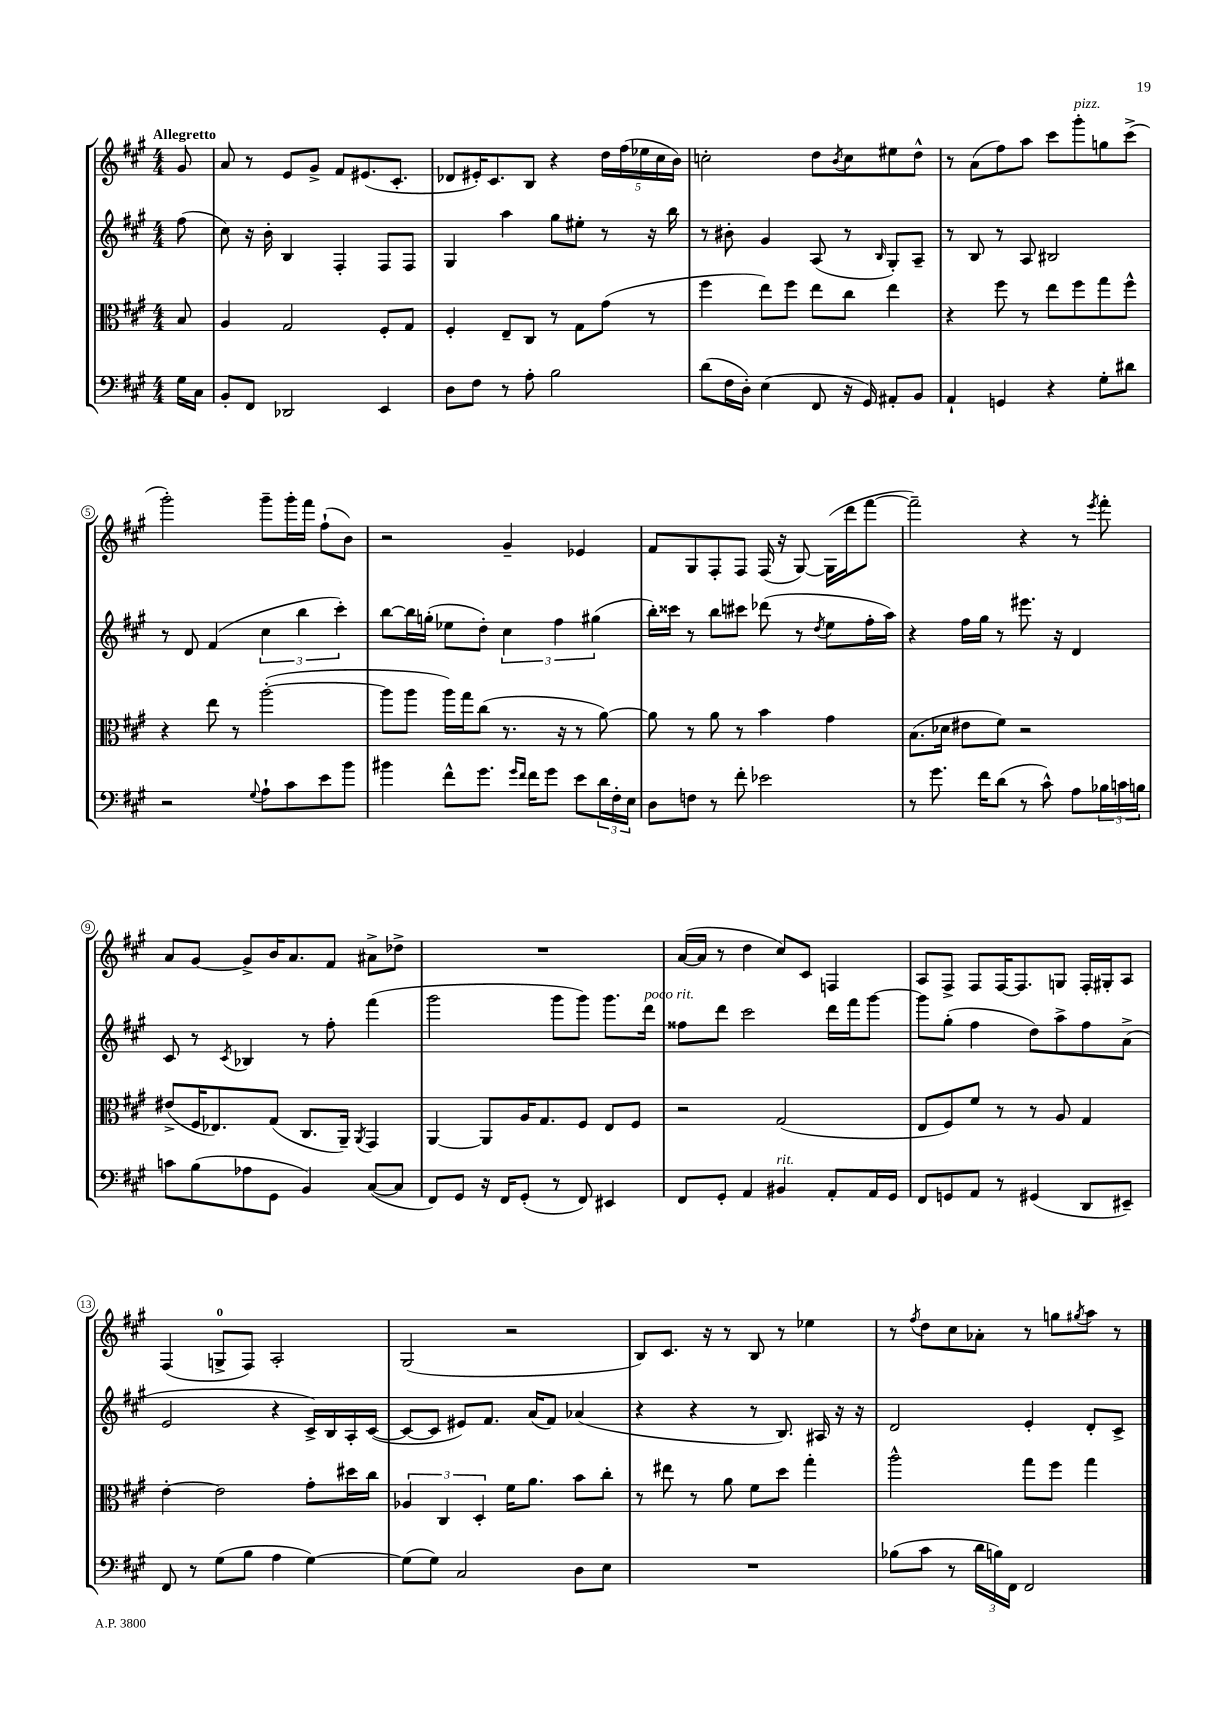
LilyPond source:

<<
\new StaffGroup <<
\new Staff = "s0" {
    \clef treble \key a \major \numericTimeSignature \time 4/4 \partial 8 \tempo "Allegretto"
    gis'8 |
    a'8 r8 e'8 gis'8-> fis'8 eis'8.( cis'8.-. |
    des'8 eis'16-.) cis'8. b8 r4 \tuplet 5/4 { d''16 fis''16( ees''16 cis''16 b'16) } |
    c''2-. d''8 \acciaccatura { b'8 } c''8 eis''8 d''8-^ |
    r8 a'8( fis''8) a''8 cis'''8 gis'''8-.^\markup { \italic "pizz." } g''8 cis'''8->( |
    gis'''2-.) gis'''8-- gis'''16-. fis'''16 fis''8-!( b'8) |
    r2 gis'4-- ees'4 |
    fis'8 gis8 fis8-. fis8 fis16( r16 gis8~) gis16( d'''16 fis'''8~ |
    fis'''2--) r4 r8 \acciaccatura { e'''8 } fis'''8-. |
    a'8 gis'8~ gis'8-> b'16 a'8. fis'8 ais'8-> des''8-> |
    R1 |
    a'16~( a'16 r8 d''4 cis''8) cis'8 f4 |
    a8 fis8-> fis8 fis16~ fis8. g8 fis16-. gis16-. a8 |
    fis4( g8-0-> fis8) a2-. |
    gis2( r2 |
    b8) cis'8. r16 r8 b8 r8 ees''4 |
    r8 \acciaccatura { fis''8 } d''8 cis''8 aes'8-. r8 g''8 \acciaccatura { gis''8 } a''8 r8 \bar "|." |
}
\new Staff = "s1" {
    \clef treble \key a \major \numericTimeSignature \time 4/4 \partial 8
    fis''8( |
    cis''8) r16 b'16-. b4 fis4-. fis8 fis8 |
    gis4 a''4 gis''8 eis''8-. r8 r16 b''16 |
    r8 bis'8-. gis'4 a8( r8 \grace { b16 } gis8-.) a8-- |
    r8 b8 r8 a8 bis2 |
    r8 d'8 fis'4( \tuplet 3/2 { cis''4 b''4 cis'''4-.) } |
    b''8~ b''16 g''16-.( ees''8 d''8-.) \tuplet 3/2 { cis''4 fis''4 gis''4( } |
    b''16-.) cisis'''16 r8 b''8 cis'''8 des'''8( r8 \acciaccatura { d''8 } e''8 fis''16-. a''16) |
    r4 fis''16 gis''16 r8 eis'''8. r16 d'4 |
    cis'8 r8 \acciaccatura { cis'8 } bes4 r8 fis''8-. fis'''4( |
    gis'''2 gis'''8 gis'''8) gis'''8. d'''16^\markup { \italic "poco rit." } |
    fisis''8 d'''8 cis'''2 d'''16 fis'''16 gis'''8~ |
    gis'''8 gis''8-.( fis''4 d''8) a''8-> fis''8 a'8->( |
    e'2 r4 cis'16->) b16 a16-. cis'16~( |
    cis'8~ cis'8 eis'8) fis'8. a'16( fis'8) aes'4( |
    r4 r4 r8 b8.) ais16 r16 r16 |
    d'2 e'4-. d'8-. cis'8-> \bar "|." |
}
\new Staff = "s2" {
    \clef alto \key a \major \numericTimeSignature \time 4/4 \partial 8
    b8 |
    a4 gis2 fis8-. gis8 |
    fis4-. e8-- cis8 r8 gis8 gis'8( r8 |
    fis''4 e''8) fis''8 e''8 cis''8 e''4 |
    r4 fis''8 r8 e''8 fis''8 gis''8 fis''8-^ |
    r4 e''8 r8 a''2~-.( |
    a''8 a''8 a''16) gis''16 cis''8( r8. r16 r8 a'8~) |
    a'8 r8 a'8 r8 b'4 gis'4 |
    b8.( des'16 eis'8 fis'8) r2 |
    eis'8->( fis16 ees8.) gis8( cis8. a,16--) \acciaccatura { a,8 } gis,4 |
    a,4~ a,8 a16 gis8. fis8 e8 fis8 |
    r2 gis2( |
    e8 fis8) fis'8 r8 r8 a8 gis4 |
    e'4~-. e'2 gis'8-. dis''16 cis''16 |
    \tuplet 3/2 { aes4 cis4 d4-. } fis'16 a'8. b'8 cis''8-. |
    r8 eis''8 r8 a'8 fis'8 d''8 gis''4-. |
    a''2-^ gis''8 fis''8 gis''4 \bar "|." |
}
\new Staff = "s3" {
    \clef bass \key a \major \numericTimeSignature \time 4/4 \partial 8
    gis16 cis16 |
    b,8-. fis,8 des,2 e,4 |
    d8 fis8 r8 a8-. b2 |
    d'8( fis16 d16-.) e4( fis,8 r16 gis,16) ais,8-. b,8 |
    a,4-! g,4 r4 gis8-. dis'8 |
    r2 \appoggiatura { gis8 } a8-! cis'8 e'8 b'8 |
    bis'4 fis'8-^ gis'8. \grace { gis'16 fis'16 } fis'16 gis'8 e'8 \tuplet 3/2 { d'16 fis16-. e16 } |
    d8 f8 r8 fis'8-. ees'2 |
    r8 gis'8. fis'16 d'8( r8 cis'8-^) a8 \tuplet 3/2 { bes16 c'16 b16 } |
    c'8 b8( aes8 gis,8 b,4) cis8~( cis8 |
    fis,8) gis,8 r16 fis,16 gis,8-.( r8 fis,8) eis,4 |
    fis,8 gis,8-. a,4 bis,4^\markup { \italic "rit." } a,8-. a,16 gis,16 |
    fis,8 g,8 a,8 r8 gis,4( d,8 eis,8--) |
    fis,8 r8 gis8( b8 a4 gis4~) |
    gis8( gis8) cis2 d8 e8 |
    R1 |
    bes8( cis'8 r8 \tuplet 3/2 { d'16 b16) fis,16 } fis,2 \bar "|." |
}
>>
>>
\layout { \context { \Score \override BarNumber.stencil = #(make-stencil-circler 0.1 0.3 ly:text-interface::print) } }
